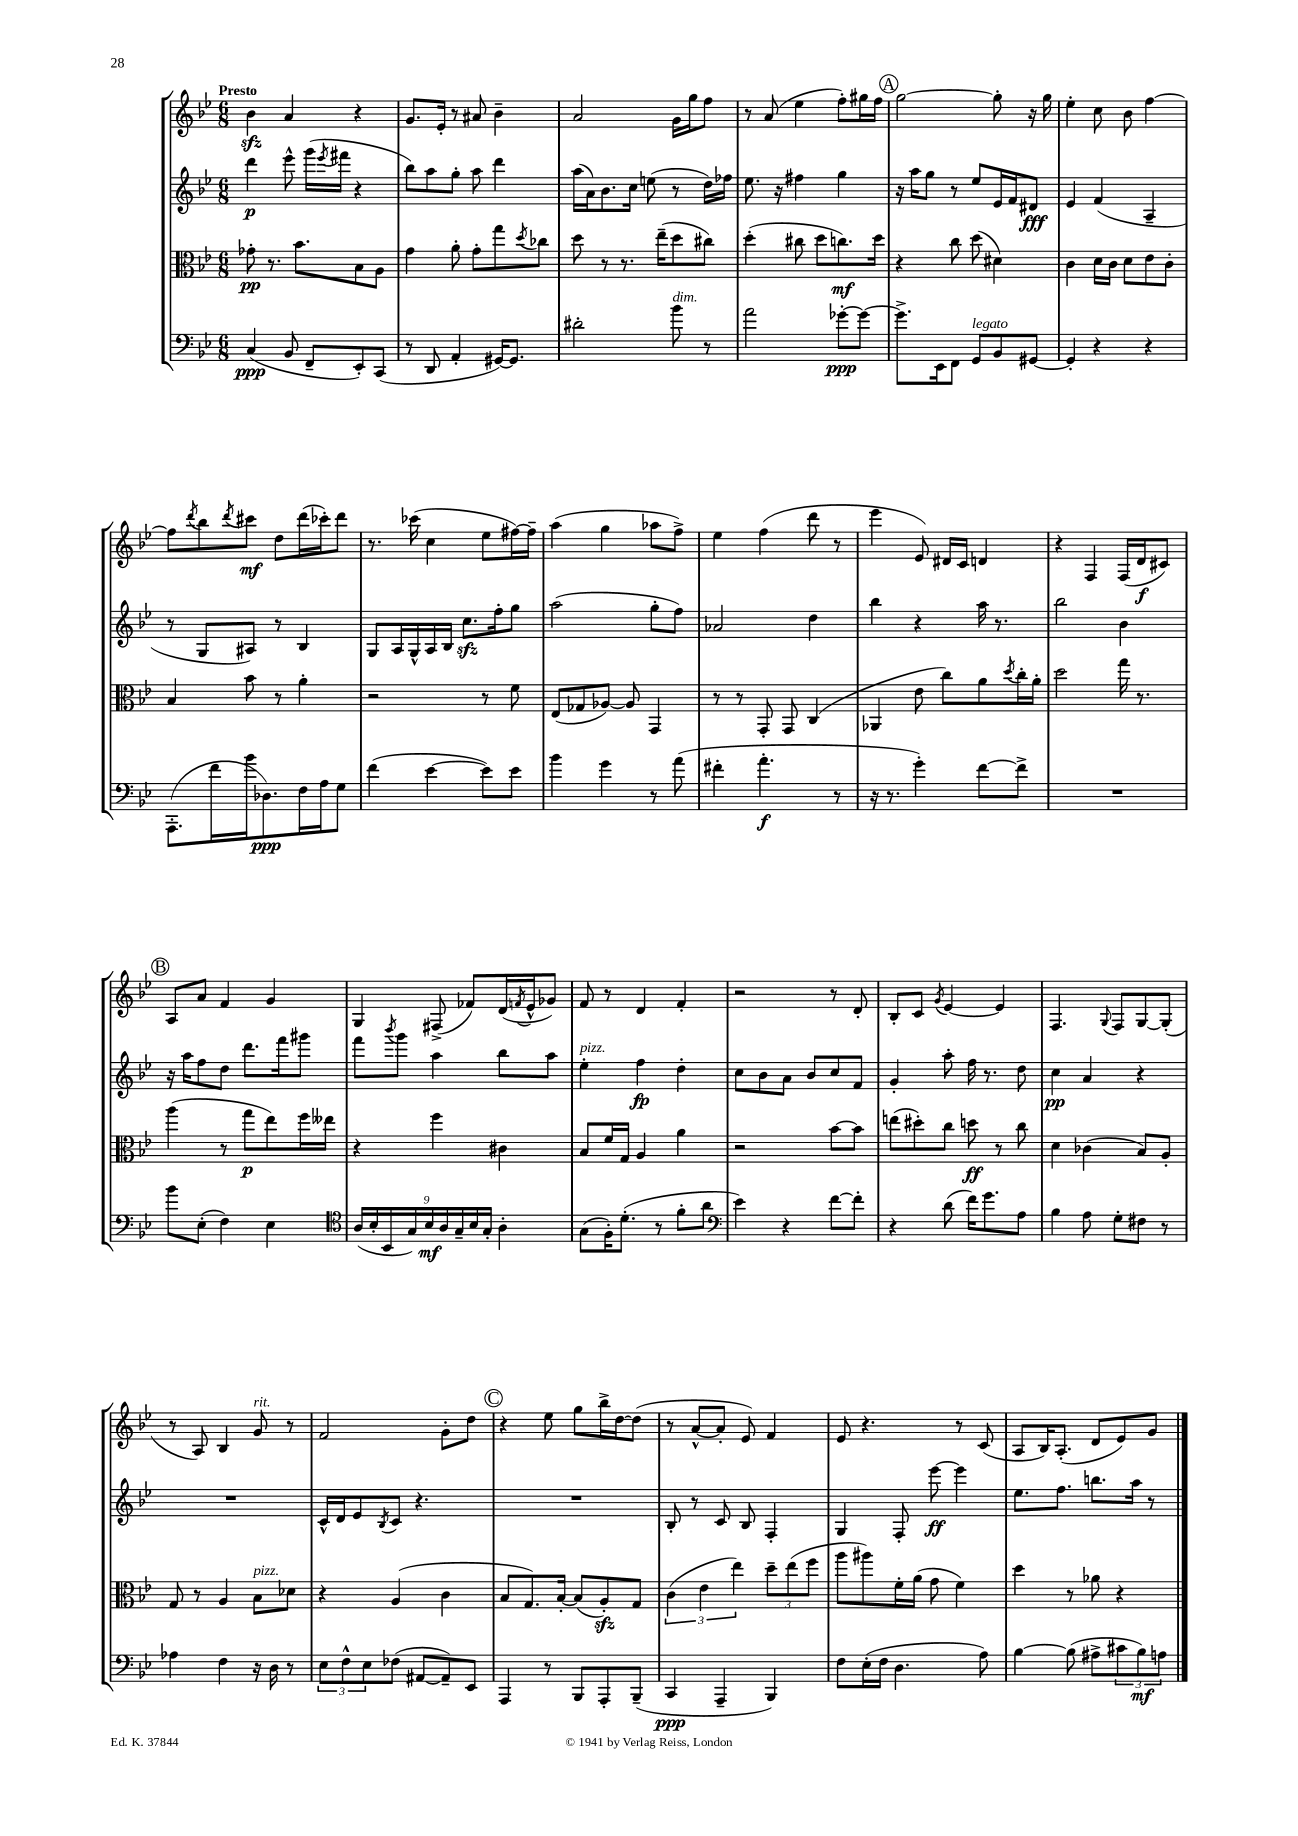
<<
\new StaffGroup <<
\new Staff = "s0" {
    \clef treble \key bes \major \numericTimeSignature \time 6/8 \tempo "Presto"
    bes'4\sfz a'4 r4 |
    g'8. ees'16-. r8 ais'8 bes'4-- |
    a'2 g'16 g''16 f''8 |
    r8 a'8( ees''4 f''8-.) gis''16 f''16 |
    \mark \markup { \circle "A" } g''2~ g''8-. r16 g''16 |
    ees''4-. c''8 bes'8 f''4~ |
    f''8 \acciaccatura { d'''8 } bes''8 \acciaccatura { d'''8 } cis'''8\mf d''8 d'''16( ces'''16-.) d'''8 |
    r8. ces'''16( c''4 ees''8 fis''16~) fis''16-- |
    a''4( g''4 aes''8 f''8->) |
    ees''4 f''4( d'''8 r8 |
    ees'''4 ees'8) dis'16 c'16 d'4 |
    r4 f4 f16( d'16\f cis'8) |
    \mark \markup { \circle "B" } a8 a'8 f'4 g'4 |
    g4 fis8->( fes'8) d'16( \acciaccatura { f'8 } ees'16-^ ges'8) |
    f'8 r8 d'4 f'4-. |
    r2 r8 d'8-. |
    bes8-. c'8 \acciaccatura { g'8 } ees'4~ ees'4 |
    f4. \appoggiatura { g8 } f8 g8~ g8-.( |
    r8 a8) bes4 g'8^\markup { \italic "rit." } r8 |
    f'2 g'8-. d''8 |
    \mark \markup { \circle "C" } r4 ees''8 g''8 bes''16-> d''16~ d''8( |
    r8 a'8~-^ a'8-. ees'8) f'4 |
    ees'8 r4. r8 c'8( |
    a8 bes16) a8.-.( d'8 ees'8) g'8 \bar "|." |
}
\new Staff = "s1" {
    \clef treble \key bes \major \numericTimeSignature \time 6/8
    d'''4\p ees'''8-^ g'''16( \acciaccatura { ees'''8 } fis'''16 r4 |
    bes''8) a''8 g''8-. a''8 d'''4 |
    a''16( a'16) bes'8. c''16 e''8( r8 d''16) fes''16 |
    ees''8. r16 fis''4 g''4 |
    \mark \markup { \circle "A" } r16 a''16 g''8 r8 ees''8 ees'16 f'16 dis'8\fff |
    ees'4 f'4( a4-- |
    r8 g8 ais8) r8 bes4 |
    g8 a16 g16-^ a16 bes16 c''8.\sfz f''16-. g''8 |
    a''2( g''8-. f''8) |
    aes'2 d''4 |
    bes''4 r4 a''16 r8. |
    bes''2 bes'4 |
    \mark \markup { \circle "B" } r16 a''16 f''8 d''8 d'''8. f'''16 gis'''8 |
    f'''8 \acciaccatura { bes'''8 } g'''8 a''4 bes''8 a''8 |
    ees''4-.^\markup { \italic "pizz." } f''4\fp d''4-. |
    c''8 bes'8 a'8 bes'8 c''8 f'8 |
    g'4-. a''8-. f''16 r8. d''8 |
    c''4\pp a'4 r4 |
    R2. |
    c'16-^ d'16 ees'8 \acciaccatura { bes8 } c'8 r4. |
    \mark \markup { \circle "C" } R2. |
    bes8-. r8 c'8 bes8 f4-. |
    g4 f8-. ees'''8~\ff ees'''4 |
    ees''8. f''8. b''8. a''16 r8 \bar "|." |
}
\new Staff = "s2" {
    \clef alto \key bes \major \numericTimeSignature \time 6/8
    ges'8-.\pp r8. bes'8. bes8 a8 |
    g'4 a'8-. g'8-. g''8 \acciaccatura { d''8 } ces''8 |
    d''8 r8 r8. ees''16--( d''8 cis''8) |
    d''4-.( cis''8 d''8 c''8.\mf) d''16 |
    \mark \markup { \circle "A" } r4 c''8 d''8( dis'4) |
    c'4 d'16 c'16 d'8 ees'8 c'8-. |
    bes4 bes'8 r8 a'4-. |
    r2 r8 f'8 |
    ees8( ges8 aes8~) aes8 g,4 |
    r8 r8 g,8-. g,8 c4( |
    aes,4 ees'8 c''8) a'8 \acciaccatura { d''8 } c''16-. a'16-. |
    d''2 g''16 r8. |
    \mark \markup { \circle "B" } a''4( r8 g''8\p ees''8) f''16 eeses''16 |
    r4 f''4 cis'4 |
    bes8 f'16 g16 a4 a'4 |
    r2 bes'8~ bes'8 |
    e''8( dis''8-.) c''8 d''8\ff r8 c''8 |
    d'4 ces'4( bes8) a8-. |
    g8 r8 a4 bes8^\markup { \italic "pizz." } des'8 |
    r4 a4( c'4 |
    \mark \markup { \circle "C" } bes8 g8.) bes16~-. bes8( a8-.\sfz) g8 |
    \tuplet 3/2 { c'4( ees'4 ees''4) } \tuplet 3/2 { d''8-- ees''8( f''8 } |
    a''8 ais''8) f'16-. a'16( g'8 f'4) |
    d''4 r8 aes'8 r4 \bar "|." |
}
\new Staff = "s3" {
    \clef bass \key bes \major \numericTimeSignature \time 6/8
    c4\ppp( bes,8 f,8-- ees,8-.) c,8( |
    r8 d,8 a,4-. gis,16~) gis,8. |
    dis'2-. bes'8^\markup { \italic "dim." } r8 |
    a'2 ges'8~-.\ppp ges'8~ |
    \mark \markup { \circle "A" } ges'8.-> ees,16 f,8 g,8^\markup { \italic "legato" } bes,8 gis,8~ |
    gis,4-. r4 r4 |
    a,,8.-.( f'16 bes'16 des8.\ppp) f16 a16 g8 |
    f'4( ees'4~ ees'8) ees'8 |
    bes'4 g'4 r8 a'8( |
    fis'4-. a'4.-.\f r8 |
    r16 r8. g'4-.) f'8~ f'8-> |
    R2. |
    \mark \markup { \circle "B" } bes'8 ees8-.( f4) ees4 |
    \clef tenor \tuplet 9/8 { a16( bes16-. bes,16 g16) bes16\mf a16 g16-- bes16 g16-. } a4-. |
    g8( f16-.) d'8.-.( r8 f'8-. a'8 |
    \clef bass ees'4) r4 f'8~ f'8-. |
    r4 d'8( f'16) g'8. a8 |
    bes4 a8 g8-. fis8 r8 |
    aes4 f4 r16 d16 r8 |
    \tuplet 3/2 { ees8 f8-^ ees8 } fes8( ais,8~ ais,8--) ees,8 |
    \mark \markup { \circle "C" } a,,4 r8 bes,,8 a,,8-. bes,,8--( |
    c,4\ppp a,,4-- bes,,4) |
    f8 ees16-.( f16 d4. a8) |
    bes4~ bes8( ais8-> \tuplet 3/2 { cis'8 bes8\mf) a8 } \bar "|." |
}
>>
>>
\layout { \context { \Score \remove "Bar_number_engraver" } }
